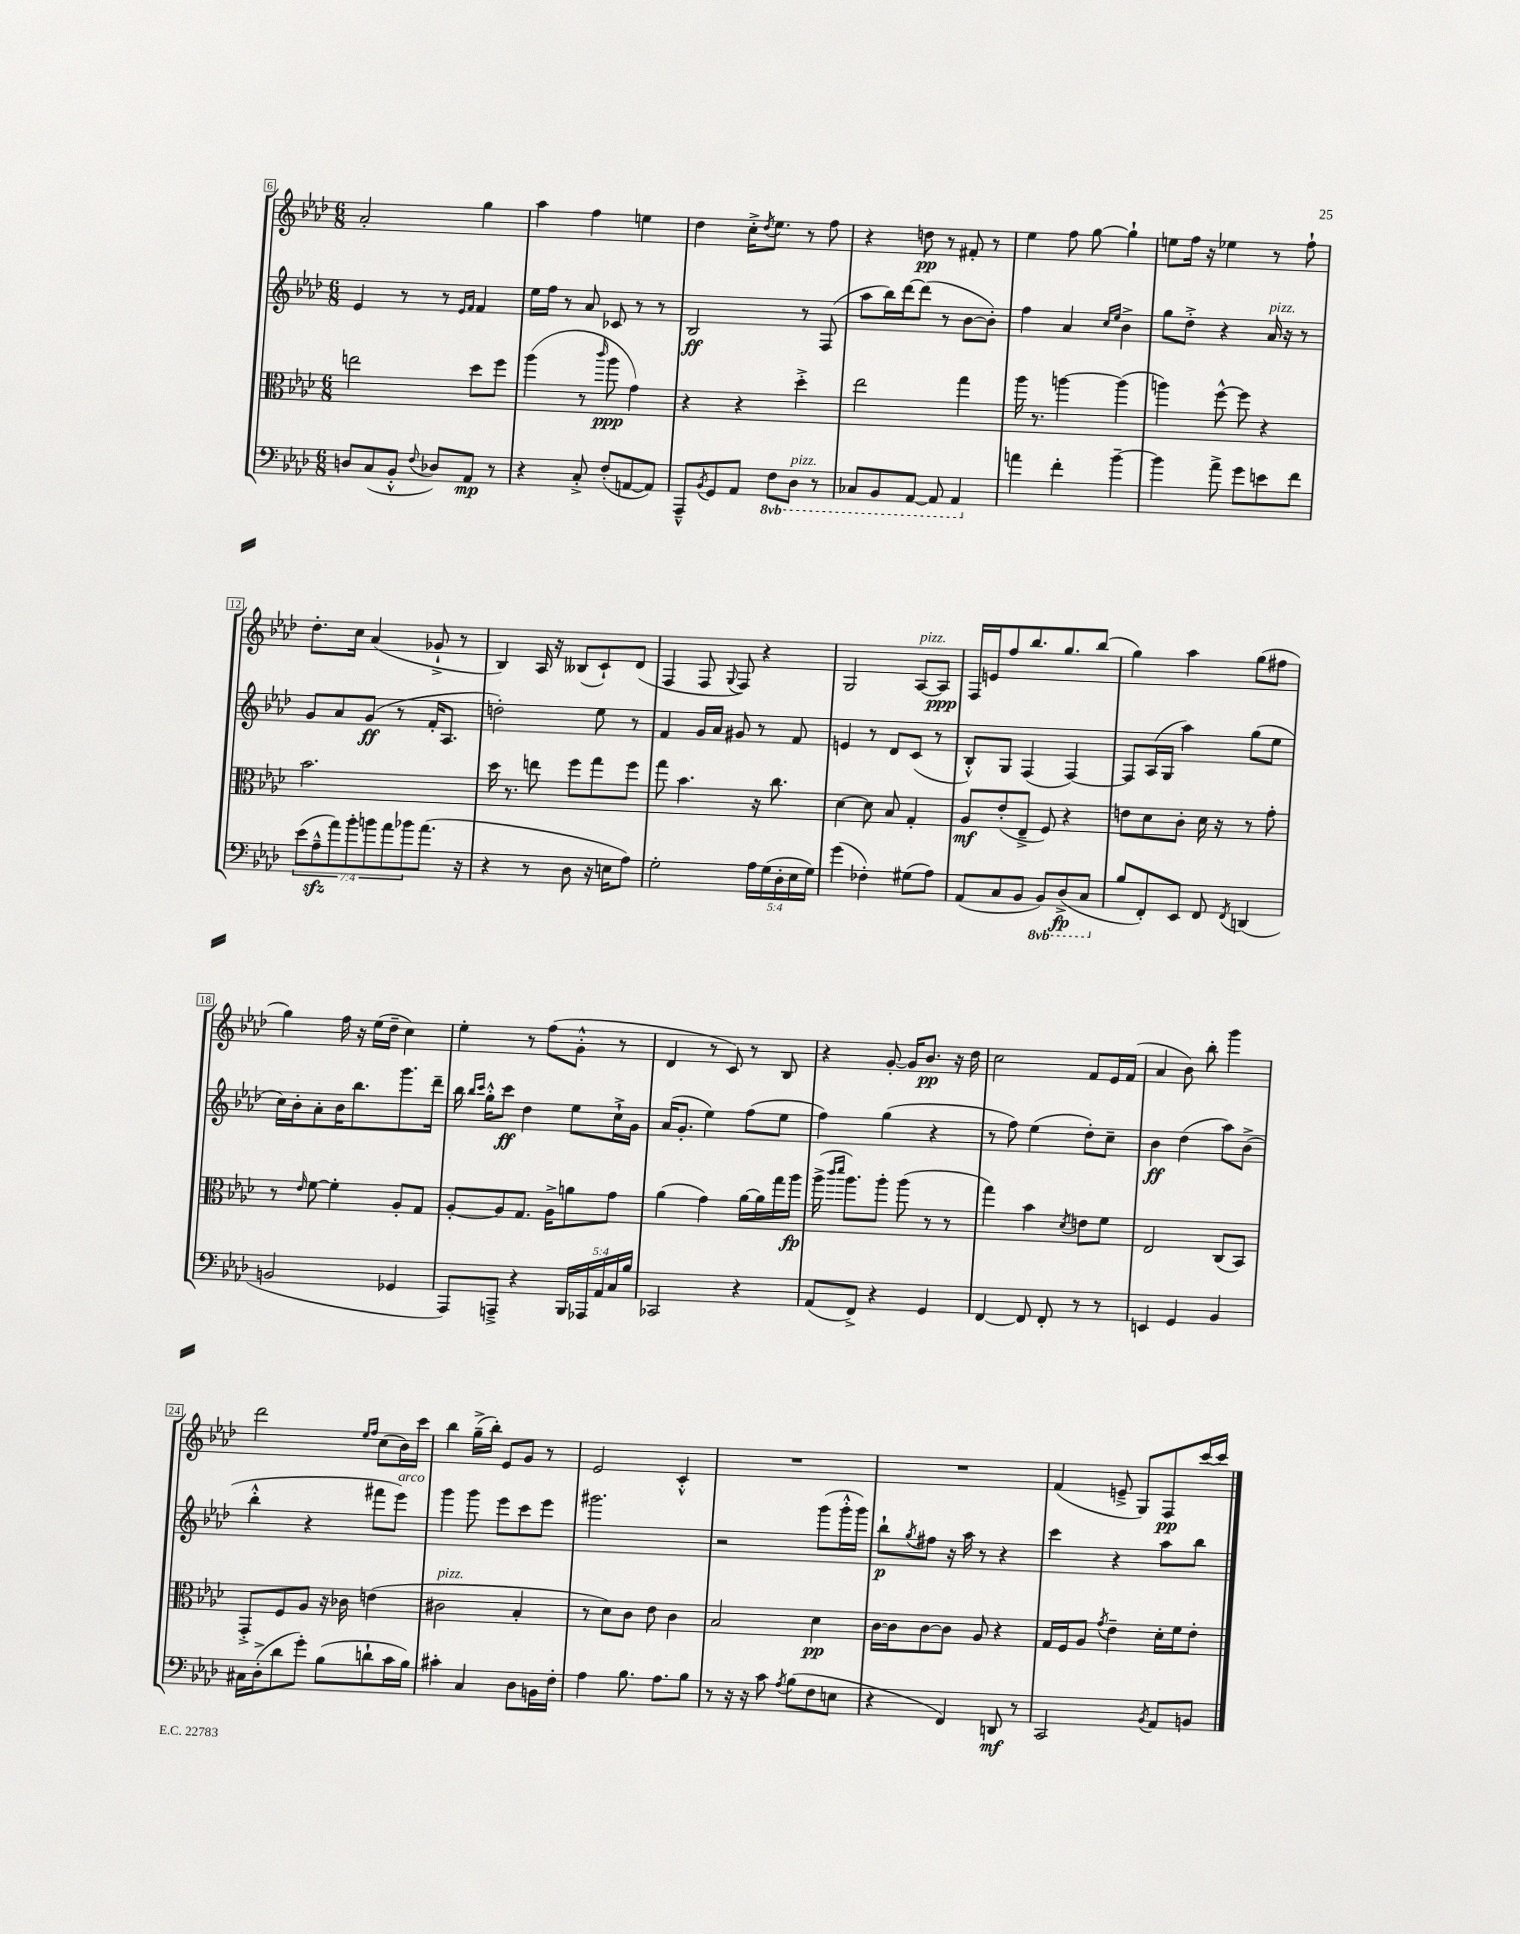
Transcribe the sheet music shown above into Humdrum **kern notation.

**kern	**dynam	**kern	**dynam	**kern	**dynam	**kern	**dynam
*part4	*part4	*part3	*part3	*part2	*part2	*part1	*part1
*staff4	*staff4	*staff3	*staff3	*staff2	*staff2	*staff1	*staff1
*clefF4	*	*clefC3	*	*clefG2	*	*clefG2	*
*k[b-e-a-d-]	*	*k[b-e-a-d-]	*	*k[b-e-a-d-]	*	*k[b-e-a-d-]	*
*M6/8	*	*M6/8	*	*M6/8	*	*M6/8	*
=6	=6	=6	=6	=6	=6	=6	=6
8Dn/L	.	2een\	.	4e-/	.	2a-'/	.
(8C/	.	.	.	.	.	.	.
8BB-'^^/J	.	.	.	8r	.	.	.
8qqF/	.	.	.	.	.	.	.
8D-X/L)	.	.	.	8r	.	.	.
.	.	.	.	16qqe-/LL	.	.	.
.	.	.	.	16qqf/JJ	.	.	.
8AA-/J	mp	8dd-\L	.	4f/	.	4gg\	.
8r	.	8ff\J	.	.	.	.	.
=7	=7	=7	=7	=7	=7	=7	=7
4r	.	(4aa-\	.	16ee-\LL	.	4aa-\	.
.	.	.	.	16ff\JJ	.	.	.
.	.	.	.	8r	.	.	.
8C'^/	.	8r	.	8a-/	.	4ff\	.
.	.	16qqccc/	.	.	.	.	.
(8F'/L	.	8aa-\	ppp	8c-X/	.	.	.
[8AAn/	.	4g\)	.	8r	.	4een\	.
8AA/J])	.	.	.	8r	.	.	.
=8	=8	=8	=8	=8	=8	=8	=8
8AAA-~^^/L	.	4r	.	2B-/	ff	4dd-\	.
8qBB-/	.	.	.	.	.	.	.
8GG/	.	.	.	.	.	.	.
8AA-/J	.	4r	.	.	.	16cc'^\KL	.
.	.	.	.	.	.	8qdd-/	.
.	.	.	.	.	.	8.ee-\J	.
*8ba	*	*	*	*	*	*	*
8FF\L	.	.	.	.	.	.	.
!LO:TX:a:i:t=pizz.	!	!	!	!	!	!	!
8DD-\J	.	4dd-'^\	.	8r	.	8r	.
8r	.	.	.	(8F/	.	8ff\	.
=9	=9	=9	=9	=9	=9	=9	=9
8CC-X/L	.	2ee-\	.	8aa-\L	.	4r	.
8BBB-/	.	.	.	16bb-\L)	.	.	.
.	.	.	.	[16ddd-\J	.	.	.
[8AAA-/J	.	.	.	(8ddd-\J]	.	8ddn\	pp
8AAA-/]	.	.	.	8r	.	8r	.
4AAA-/	.	4gg\	.	[8b-\L	.	8f#X'/	.
.	.	.	.	8b-'\J])	.	8r	.
=10	=10	=10	=10	=10	=10	=10	=10
*X8ba	*	*	*	*	*	*	*
4an\	.	16aa-\	.	4ff\	.	4ee-\	.
.	.	8.r	.	.	.	.	.
4f'\	.	[4aan\	.	4a-/	.	8ff\	.
.	.	.	.	.	.	[8gg\	.
.	.	.	.	16qqcc/LL	.	.	.
.	.	.	.	16qqee-/JJ	.	.	.
[4b-~\	.	(4aa\]	.	4b-^\	.	4gg`\]	.
=11	=11	=11	=11	=11	=11	=11	=11
4b-\]	.	4aan\)	.	8gg\L	.	8een\L	.
.	.	.	.	8dd-'^\J	.	16ff\Jk	.
.	.	.	.	.	.	16r	.
8a-^\	.	[8ff^^\	.	4r	.	4ee-X\	.
8g\L	.	8ff\]	.	.	.	.	.
!	!	!	!	!LO:TX:a:i:t=pizz.	!	!	!
8en\	.	4r	.	16a-/	.	8r	.
.	.	.	.	16r	.	.	.
8f\J	.	.	.	8r	.	8ff`\	.
!!LO:LB:g=z
=12	=12	=12	=12	=12	=12	=12	=12
(14e-\L	.	2.b-\	.	8g/L	.	8.dd-'\L	.
14A-zz~^^\	.	.	.	.	.	.	.
.	.	.	.	8a-/	.	.	.
14a-\)	.	.	.	.	.	.	.
.	.	.	.	.	.	16cc\Jk	.
14b-'\	.	.	.	.	.	.	.
.	.	.	.	(8g/J	ff	(4a-/	.
14bn\	.	.	.	.	.	.	.
14a-\	.	.	.	.	.	.	.
.	.	.	.	8r	.	.	.
14b-X\	.	.	.	.	.	.	.
(8.a-\J	.	.	.	16f'/KL	.	8g-X`^/	.
.	.	.	.	8.A-/J	.	.	.
.	.	.	.	.	.	8r	.
16r	.	.	.	.	.	.	.
=13	=13	=13	=13	=13	=13	=13	=13
4r	.	16dd-\	.	2ddn'\)	.	4B-/)	.
.	.	8.r	.	.	.	.	.
8r	.	8een\	.	.	.	16A-/	.
.	.	.	.	.	.	16r	.
8D-\	.	8ff\L	.	.	.	(8B--X/L	.
16r	.	8gg\	.	8ee-\	.	8c`/)	.
16En\KL	.	.	.	.	.	.	.
8A-\J)	.	8ff\J	.	8r	.	(8d-/J	.
=14	=14	=14	=14	=14	=14	=14	=14
2G'\	.	8gg\	.	4f/	.	4F/	.
.	.	4.b-\	.	.	.	.	.
.	.	.	.	16g/LL	.	8F/	.
.	.	.	.	16a-/JJ	.	.	.
.	.	.	.	.	.	8qqG/	.
.	.	.	.	8g#X/	.	8F/)	.
20A-\LL	.	16r	.	8r	.	4r	.
(20G\	.	.	.	.	.	.	.
.	.	8.cc\	.	.	.	.	.
20D-'\	.	.	.	.	.	.	.
.	.	.	.	8f/	.	.	.
20E-\	.	.	.	.	.	.	.
20G\JJ)	.	.	.	.	.	.	.
=15	=15	=15	=15	=15	=15	=15	=15
(4g\	.	[4d-\	.	4en/	.	2G/	.
4F-X'\)	.	8d-\]	.	8r	.	.	.
.	.	8B-/	.	8d-/L	.	.	.
!	!	!	!	!	!	!LO:TX:a:i:t=pizz.	!
(8G#X\L	.	4G'/	.	(8c/J	.	[8A-/L	.
8A-\J)	.	.	.	8r	.	8A-/J]	ppp
=16	=16	=16	=16	=16	=16	=16	=16
(8AA-/L	.	8A-/L	mf	8B-'^^/L)	.	16F/LL	.
.	.	.	.	.	.	16en/J	.
8C/	.	(8e-'/	.	8G/J	.	8ff/	.
8BB-/J	.	8E-~^/J	.	(4F/	.	8.bb-/	.
*8ba	*	*	*	*	*	*	*
8BBB-/L)	.	8F/)	.	.	.	.	.
.	.	.	.	.	.	8.gg/	.
(8DD-^/	fp	4r	.	[4F/)	.	.	.
8CC/J	.	.	.	.	.	(8bb-/J	.
=17	=17	=17	=17	=17	=17	=17	=17
*X8ba	*	*	*	*	*	*	*
8B-/L	.	8en\L	.	8F/L]	.	4gg\)	.
8FF'/)	.	8d-\	.	(16A-/L	.	.	.
.	.	.	.	16G/JJ	.	.	.
8EE-/J	.	8c'\J	.	4aa-\)	.	4aa-\	.
8FF/	.	16d-\	.	.	.	.	.
.	.	16r	.	.	.	.	.
8qFF/	.	.	.	.	.	.	.
(4DDn/	.	8r	.	(8gg\L	.	(8gg\L	.
.	.	8g'\	.	8ee-\J	.	8ff#X\J	.
!!LO:LB:g=z
=18	=18	=18	=18	=18	=18	=18	=18
2BBn/	.	8r	.	16cc\LL)	.	4gg\)	.
.	.	.	.	16b-'\J	.	.	.
.	.	16qqe-/	.	.	.	.	.
.	.	[8f\	.	8a-'\	.	.	.
.	.	4f'\]	.	16b-\K	.	16ff\	.
.	.	.	.	8.bb-\	.	16r	.
.	.	.	.	.	.	(16ee-\LL	.
.	.	.	.	.	.	16dd-~\JJ	.
4GG-X/	.	8A-'/L	.	8.ggg\	.	4cc\)	.
.	.	8G/J	.	.	.	.	.
.	.	.	.	16ddd-~\Jk	.	.	.
=19	=19	=19	=19	=19	=19	=19	=19
8AAA-/L)	.	[8A-'/L	.	16bb-\	.	4ee-'\	.
.	.	.	.	16qqbb-/LL	.	.	.
.	.	.	.	16qqccc/JJ	.	.	.
.	.	.	.	16gg'^^\KL	.	.	.
8AAAn~^/J	.	8A-/]	.	8ccc\J	ff	.	.
4r	.	8.G/J	.	4dd-\	.	8r	.
.	.	.	.	.	.	(8ff\L	.
.	.	16A-^\KL	.	.	.	.	.
20BBB-/LL	.	8an\	.	8ee-\L	.	8g'^^\J	.
20AAA-X/	.	.	.	.	.	.	.
20AA-/	.	.	.	.	.	.	.
.	.	8g\J	.	16cc`^\L	.	8r	.
20C/	.	.	.	.	.	.	.
.	.	.	.	16g\JJ	.	.	.
20B-/JJ	.	.	.	.	.	.	.
=20	=20	=20	=20	=20	=20	=20	=20
2CC-X/	.	(4a-\	.	(16a-/KL	.	4d-/	.
.	.	.	.	8.g'/J	.	.	.
.	.	4g\)	.	4ee-\)	.	8r	.
.	.	.	.	.	.	8c/)	.
4r	.	[16a-\LL	.	(8ff\L	.	8r	.
.	.	16a-\]	.	.	.	.	.
.	.	16gg\	.	8ee-\J	.	8B-/	.
.	.	16aa-\JJ	fp	.	.	.	.
=21	=21	=21	=21	=21	=21	=21	=21
(8AA-/L	.	(16aa-^\	.	4ff\)	.	4r	.
.	.	16qqccc/LL	.	.	.	.	.
.	.	16qqddd-/JJ	.	.	.	.	.
.	.	8.aa-\L)	.	.	.	.	.
8FF^/J)	.	.	.	.	.	.	.
4r	.	8aa-'\J	.	(4gg\	.	[8g'/	.
.	.	(8aa-\	.	.	.	16g/KL]	.
.	.	.	.	.	.	8.b-/J	pp
4GG/	.	8r	.	4r	.	.	.
.	.	8r	.	.	.	16r	.
.	.	.	.	.	.	16dd-\	.
=22	=22	=22	=22	=22	=22	=22	=22
[4FF/	.	4gg\)	.	8r	.	2cc\	.
.	.	.	.	8ff\)	.	.	.
8FF/]	.	4b-\	.	(4ee-\	.	.	.
8FF'/	.	.	.	.	.	.	.
.	.	8qd-/	.	.	.	.	.
8r	.	8en\L	.	8dd-'\L)	.	8f/L	.
8r	.	8f\J	.	8cc~\J	.	16e-/L	.
.	.	.	.	.	.	(16f/JJ	.
=23	=23	=23	=23	=23	=23	=23	=23
4EEn/	.	2E-/	.	4b-\	ff	4a-/	.
4GG/	.	.	.	(4dd-\	.	8b-\)	.
.	.	.	.	.	.	8bb-'\	.
4BB-/	.	(8C/L	.	8aa-\L)	.	4ggg\	.
.	.	8BB-/J)	.	(8b-^\J	.	.	.
!!LO:LB:g=z
=24	=24	=24	=24	=24	=24	=24	=24
16C#X\LL	.	8GG'^/L	.	4bb-'^^\	.	2ddd-\	.
(16D-'^\J	.	.	.	.	.	.	.
8d-\	.	8F/	.	.	.	.	.
8g'\J)	.	8A-/J	.	4r	.	.	.
(8B-\L	.	16r	.	.	.	.	.
.	.	16c-X\	.	.	.	.	.
.	.	.	.	.	.	16qqee-/LL	.
.	.	.	.	.	.	16qqff/JJ	.
8dn`\	.	(4en\	.	8fff#X\L	.	(8cc\L	.
!	!	!	!	!LO:TX:a:i:t=arco	!	!	!
16c\L	.	.	.	8eee-\J)	.	16b-\L)	.
16B-\JJ)	.	.	.	.	.	16ccc\JJ	.
=25	=25	=25	=25	=25	=25	=25	=25
!	!	!LO:TX:a:i:t=pizz.	!	!	!	!	!
4c#X'\	.	2c#X\	.	4ggg\	.	4bb-\	.
4C/	.	.	.	8ggg\	.	(16gg~^\LL	.
.	.	.	.	.	.	16bb-'\JJ)	.
.	.	.	.	8eee-\L	.	8e-/L	.
8D-\L	.	4B-'/	.	8ccc\	.	8g/J	.
16BBn\L	.	.	.	8eee-\J	.	8r	.
16F'\JJ	.	.	.	.	.	.	.
=26	=26	=26	=26	=26	=26	=26	=26
4A-\	.	8r	.	2.ggg#X\	.	2e-/	.
.	.	8d-\L)	.	.	.	.	.
8.B-\	.	8c\J	.	.	.	.	.
.	.	8e-\	.	.	.	.	.
8.A-\L	.	.	.	.	.	.	.
.	.	4c\	.	.	.	4c'^^/	.
8B-\J	.	.	.	.	.	.	.
=27	=27	=27	=27	=27	=27	=27	=27
8r	.	2B-/	.	2r	.	2.r	.
16r	.	.	.	.	.	.	.
16r	.	.	.	.	.	.	.
8c\	.	.	.	.	.	.	.
8qA-/	.	.	.	.	.	.	.
(8B-\L	.	.	.	.	.	.	.
8F\	.	4d-\	pp	(8ggg\L	.	.	.
8En\J	.	.	.	16ggg'^^\L	.	.	.
.	.	.	.	16ggg\JJ)	.	.	.
=28	=28	=28	=28	=28	=28	=28	=28
4r	.	[16c\LL	.	8bb-`\L	p	2.r	.
.	.	16c\J]	.	.	.	.	.
.	.	.	.	8qgg/	.	.	.
.	.	[8c\	.	8ff#X\J	.	.	.
4FF/)	.	8c\J]	.	16r	.	.	.
.	.	.	.	16aa-\	.	.	.
.	.	8A-/	.	8r	.	.	.
8DDn/	mf	4r	.	4r	.	.	.
8r	.	.	.	.	.	.	.
=29	=29	=29	=29	=29	=29	=29	=29
2CC/	.	16G/LL	.	4ccc\	.	(4f/	.
.	.	16F/J	.	.	.	.	.
.	.	8A-/J	.	.	.	.	.
.	.	8qg/	.	.	.	.	.
.	.	4e-~\	.	4r	.	8en~^/	.
.	.	.	.	.	.	8G/L)	.
8qBB-/	.	.	.	.	.	.	.
8AA-/L	.	16d-'\LL	.	8aa-\L	.	8F/	pp
.	.	16f\J	.	.	.	.	.
8BBn/J	.	8e-'\J	.	8bb-\J	.	[16ccc/L	.
.	.	.	.	.	.	16ccc/JJ]	.
==	==	==	==	==	==	==	==
*-	*-	*-	*-	*-	*-	*-	*-
